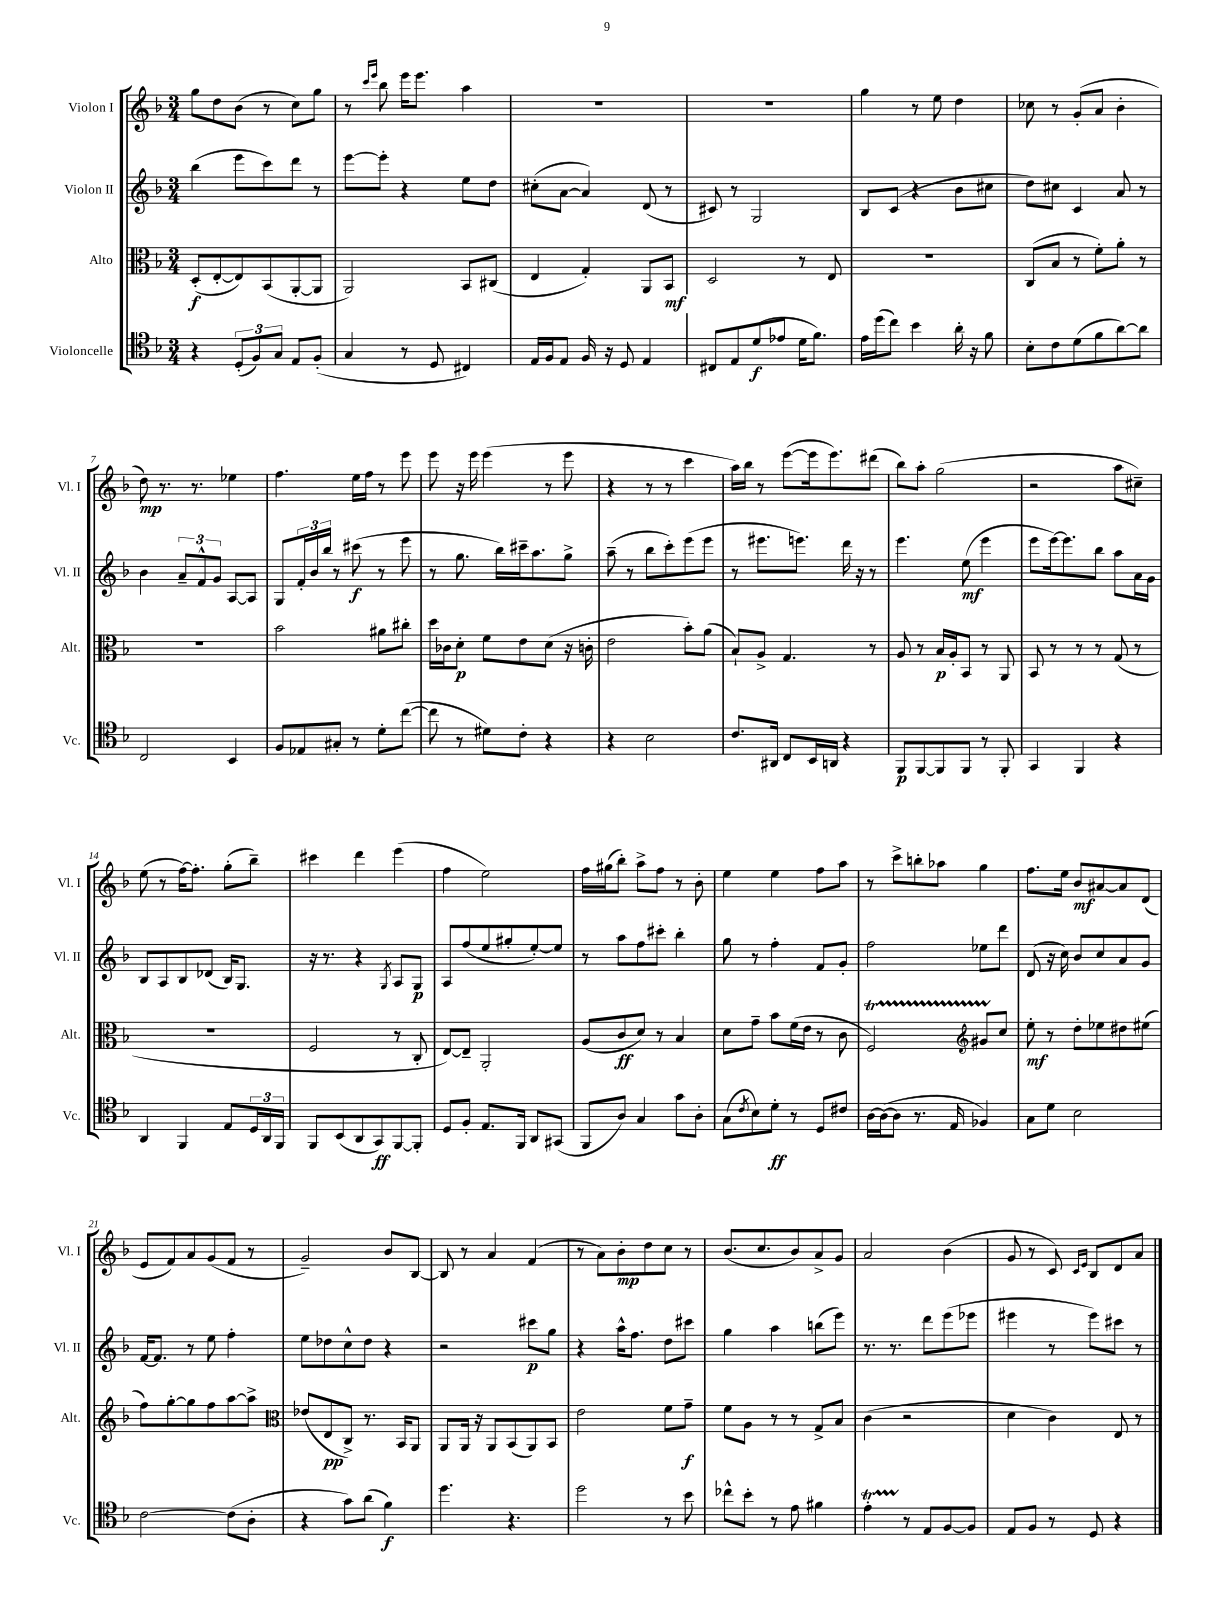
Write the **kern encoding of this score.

**kern	**kern	**kern	**kern
*staff4	*staff3	*staff2	*staff1
*clefC4	*clefC3	*clefG2	*clefG2
*k[b-]	*k[b-]	*k[b-]	*k[b-]
*M3/4	*M3/4	*M3/4	*M3/4
4r	(8D'/L	(4bb-\	8gg\L
.	[8E'/	.	8dd\
(12D'/L	8E/])	8eee\L	(8b-\J
12F/)	.	.	.
.	(8BB-/	8ccc\)	8r
12G/J	.	.	.
8E/L	[8AA'/	8ddd\J	8cc\L)
(8F'/J	8AA/]J	8r	8gg\J
=	=	=	=
4G/	2AA/)	[8eee\L	8r
.	.	.	16qqccc/LL
.	.	.	16qqeee/JJ
.	.	8eee'\]J	8bb-\
8r	.	4r	16eee\LK
.	.	.	8.eee\J
8D/	.	.	.
4C#/)	8BB-/L	8ee\L	4aa\
.	(8C#/J	8dd\J	.
=	=	=	=
16E/LL	4E/	(8cc#'\L	2.r
16F/J	.	.	.
8E/J	.	[8a\J	.
16F/	4G'/)	4a/])	.
16r	.	.	.
8D/	.	.	.
4E/	8AA/L	(8d/	.
.	8BB-/J	8r	.
=	=	=	=
8C#/L	2D/	8c#/)	2.r
8E/	.	8r	.
(8d/	.	2G/	.
8e-/J	.	.	.
16d\LK	8r	.	.
8.f\J)	.	.	.
.	8E/	.	.
=	=	=	=
16e\LL	2.r	8B-/L	4gg\
(16dd\J	.	.	.
8cc\J)	.	(8c/J	.
4b-\	.	4r	8r
.	.	.	8ee\
16a'\	.	8b-\L	4dd\
16r	.	.	.
8f\	.	8cc#\J	.
=	=	=	=
8B-'\L	(8C/L	8dd\L)	8cc-\
8c\	8B-/J	8cc#\J	8r
(8d\	8r	4c/	(8g'/L
8f\	8f'\L)	.	8a/J
[8a\)	8a'\J	8a/	4b-'\
8a\]J	8r	8r	.
=	=	=	=
2C/	2.r	4b-\	8dd\)
.	.	.	8.r
.	.	12a~/L	.
.	.	.	8.r
.	.	12f^^/	.
.	.	12g/J	.
4BB-/	.	[8A/L	4ee-\
.	.	8A/]J	.
=	=	=	=
8F/L	2b-\	8G/L	4.ff\
8E-/	.	24f'/L	.
.	.	24b-/	.
.	.	24bb-/JJ	.
8G#'/J	.	8r	.
8r	.	(8ccc#\	16ee\LL
.	.	.	16ff\JJ
8d'\L	8a#\L	8r	8r
([8cc\J	8cc#'\J	8eee\	8eee\
=	=	=	=
8cc\]	16dd\LL	8r	8eee\
.	16c-\J	.	.
8r	8d'\J	8.gg\	16r
.	.	.	16eee\
8d#\L)	8f\L	.	(4eee\
.	.	16bb-\LL)	.
8c'\J	8e\	16ccc#~\J	.
.	.	8.aa\	.
4r	(8d\J	.	8r
.	16r	8gg^\J	8eee\
.	16c'\	.	.
=	=	=	=
4r	2e\	(8aa~\	4r
.	.	8r	.
2B-\	.	8bb-\L	8r
.	.	8ccc'\)	8r
.	8b-'\L)	(8eee\	4ccc\
.	(8a\J	8eee\J	.
=	=	=	=
8.c/L	8B-`/L)	8r	16aa\LL)
.	.	.	16bb-\JJ
.	8A^/J	8.eee#\L	8r
16AA#/Jk	.	.	.
8C/L	4.G/	.	([8eee\L
.	.	8.eee\J)	.
16BB-/L	.	.	16eee\]k
16AA/JJ	.	.	8.eee\)
4r	.	16ddd\	.
.	.	16r	.
.	8r	8r	(8ddd#\J
=	=	=	=
8FF/L	8A/	4.eee\	8bb-\L)
[8FF/	8r	.	8aa'\J
8FF/]	16B-/LL	.	(2gg\
.	16A'/J	.	.
8FF/J	8BB-/J	(8ee\	.
8r	8r	4eee\	.
8FF'/	8AA/	.	.
=	=	=	=
4GG/	8BB-/	8eee\L	2r
.	8r	[16eee\k)	.
.	.	8.eee\]	.
4FF/	8r	.	.
.	8r	8bb-\J	.
4r	(8G/	8aa\L	8aa\L
.	8r	16a\L	8cc#~\J)
.	.	16g\JJ	.
=	=	=	=
4AA/	2.r	8B-/L	(8ee\
.	.	8A/	8r
4FF/	.	8B-/	[16ff\LK)
.	.	.	8.ff'\]J
.	.	(8d-/J	.
8E/L	.	16B-/LK)	(8gg'\L
.	.	8.G/J	.
24D/L	.	.	8bb-~\J)
24AA/	.	.	.
24FF/JJ	.	.	.
=	=	=	=
8FF/L	2F/	16r	4ccc#\
.	.	8.r	.
(8BB-/	.	.	.
8AA/	.	4r	4ddd\
8GG/)	.	.	.
.	.	8qG/	.
[8FF/	8r	8A/L	(4eee\
8FF'/]J	8C'/	8G/J	.
=	=	=	=
8D/L	[8E/L)	8A/L	4ff\
8F'/J	8E~/]J	(8ff/	.
8.E/L	2AA'/	8ee/	2ee\)
.	.	8gg#'/	.
16FF/Jk	.	.	.
8AA/L	.	[8ee'/)	.
(8GG#/J	.	8ee/]J	.
=	=	=	=
8FF/L	(8A/L	8r	16ff\LL
.	.	.	(16gg#\J
8A/J)	8c/	8aa\L	8bb-'\J)
4G/	8d/J)	8ff\	8aa^\L
.	8r	8ccc#'\J	8ff\J
8g\L	4B-/	4bb-'\	8r
8A'\J	.	.	8b-'\
=	=	=	=
(8G\L	8d\L	8gg\	4ee\
8qc/	.	.	.
8B-\)	8g~\J	8r	.
8d'\J	8b-\L	4ff'\	4ee\
8r	(16f\L	.	.
.	16e\JJ	.	.
8D/L	8r	8f/L	8ff\L
8c#/J	8c\	8g'/J	8aa\J
=	=	=	=
[16A\LL	2F/)	2ff\	8r
(16A\_J	.	.	.
8A\]J	.	.	8ccc^\L
8.r	.	.	8bb'\
.	.	.	8aa-\J
16E/	.	.	.
*	*clefG2	*	*
4F-/)	8g#/L	8ee-\L	4gg\
.	8cc/J	8ddd\J	.
=	=	=	=
8G\L	8ee'\	(8d/	8.ff\L
8d\J	8r	16r	.
.	.	16cc\)	16ee\Jk
2B-\	8dd'\L	8b-/L	8b-/L
.	8ee-\	8cc/	[8a#/
.	8dd#\	8a/	8a#/]
.	(8ee#\J	8g/J	(8d/J
=	=	=	=
[2c\	8ff\L)	[16f/LK	8e/L
.	.	8.f/]J	.
.	[8gg'\	.	8f/)
.	8gg\]	8r	8a/
.	8ff\	8ee\	(8g/
(8c\]L	[8aa\	4ff'\	8f/J
8A'\J	8aa^\]J	.	8r
=	=	=	=
*	*clefC3	*	*
4r	(8e-/L	8ee\L	2g~/)
.	8E/	8dd-\	.
8g\L)	8C^/J)	8cc^^\	.
(8a\J	8.r	8dd-\J	.
4f\)	.	4r	8b-/L
.	16BB-/LK	.	.
.	8AA/J	.	[8B-/J
=	=	=	=
4.dd\	8AA/L	2r	8B-/]
.	16AA/Jk	.	8r
.	16r	.	.
.	8AA/L	.	4a/
4.r	(8BB-/	.	.
.	8AA/)	8ccc#\L	(4f/
.	8BB-/J	8gg\J	.
=	=	=	=
2dd\	2e\	4r	8r
.	.	.	8a\L)
.	.	16aa^^\LK	8b-'\
.	.	8.ff\J	.
.	.	.	8dd\
8r	8f\L	8dd\L	8cc\J
8b-\	8g~\J	8ccc#\J	8r
=	=	=	=
8cc-^^\L	8f\L	4gg\	(8.b-/L
8b-'\J	8A\J	.	.
.	.	.	8.cc/
8r	8r	4aa\	.
8e\	8r	.	8b-/)
4f#\	8G^/L	(8bb\L	8a^/
.	8B-/J	8eee\J)	8g/J
=	=	=	=
4e'\	(4c\	8.r	2a/
.	.	8.r	.
8r	2r	.	.
8E/L	.	8ddd\L	.
[8F/	.	(8eee\	(4b-\
8F/]J	.	8eee-\J	.
=	=	=	=
8E/L	4d\	4eee#\	8g/
8F/J	.	.	8r
8r	4c\)	8r	8c/)
.	.	.	16qqc/LL
.	.	.	16qqe/JJ
8D/	.	8eee#\L)	8B-/L
4r	8E/	8ccc#\J	8d/
.	8r	8r	8a/J
==	==	==	==
*-	*-	*-	*-
